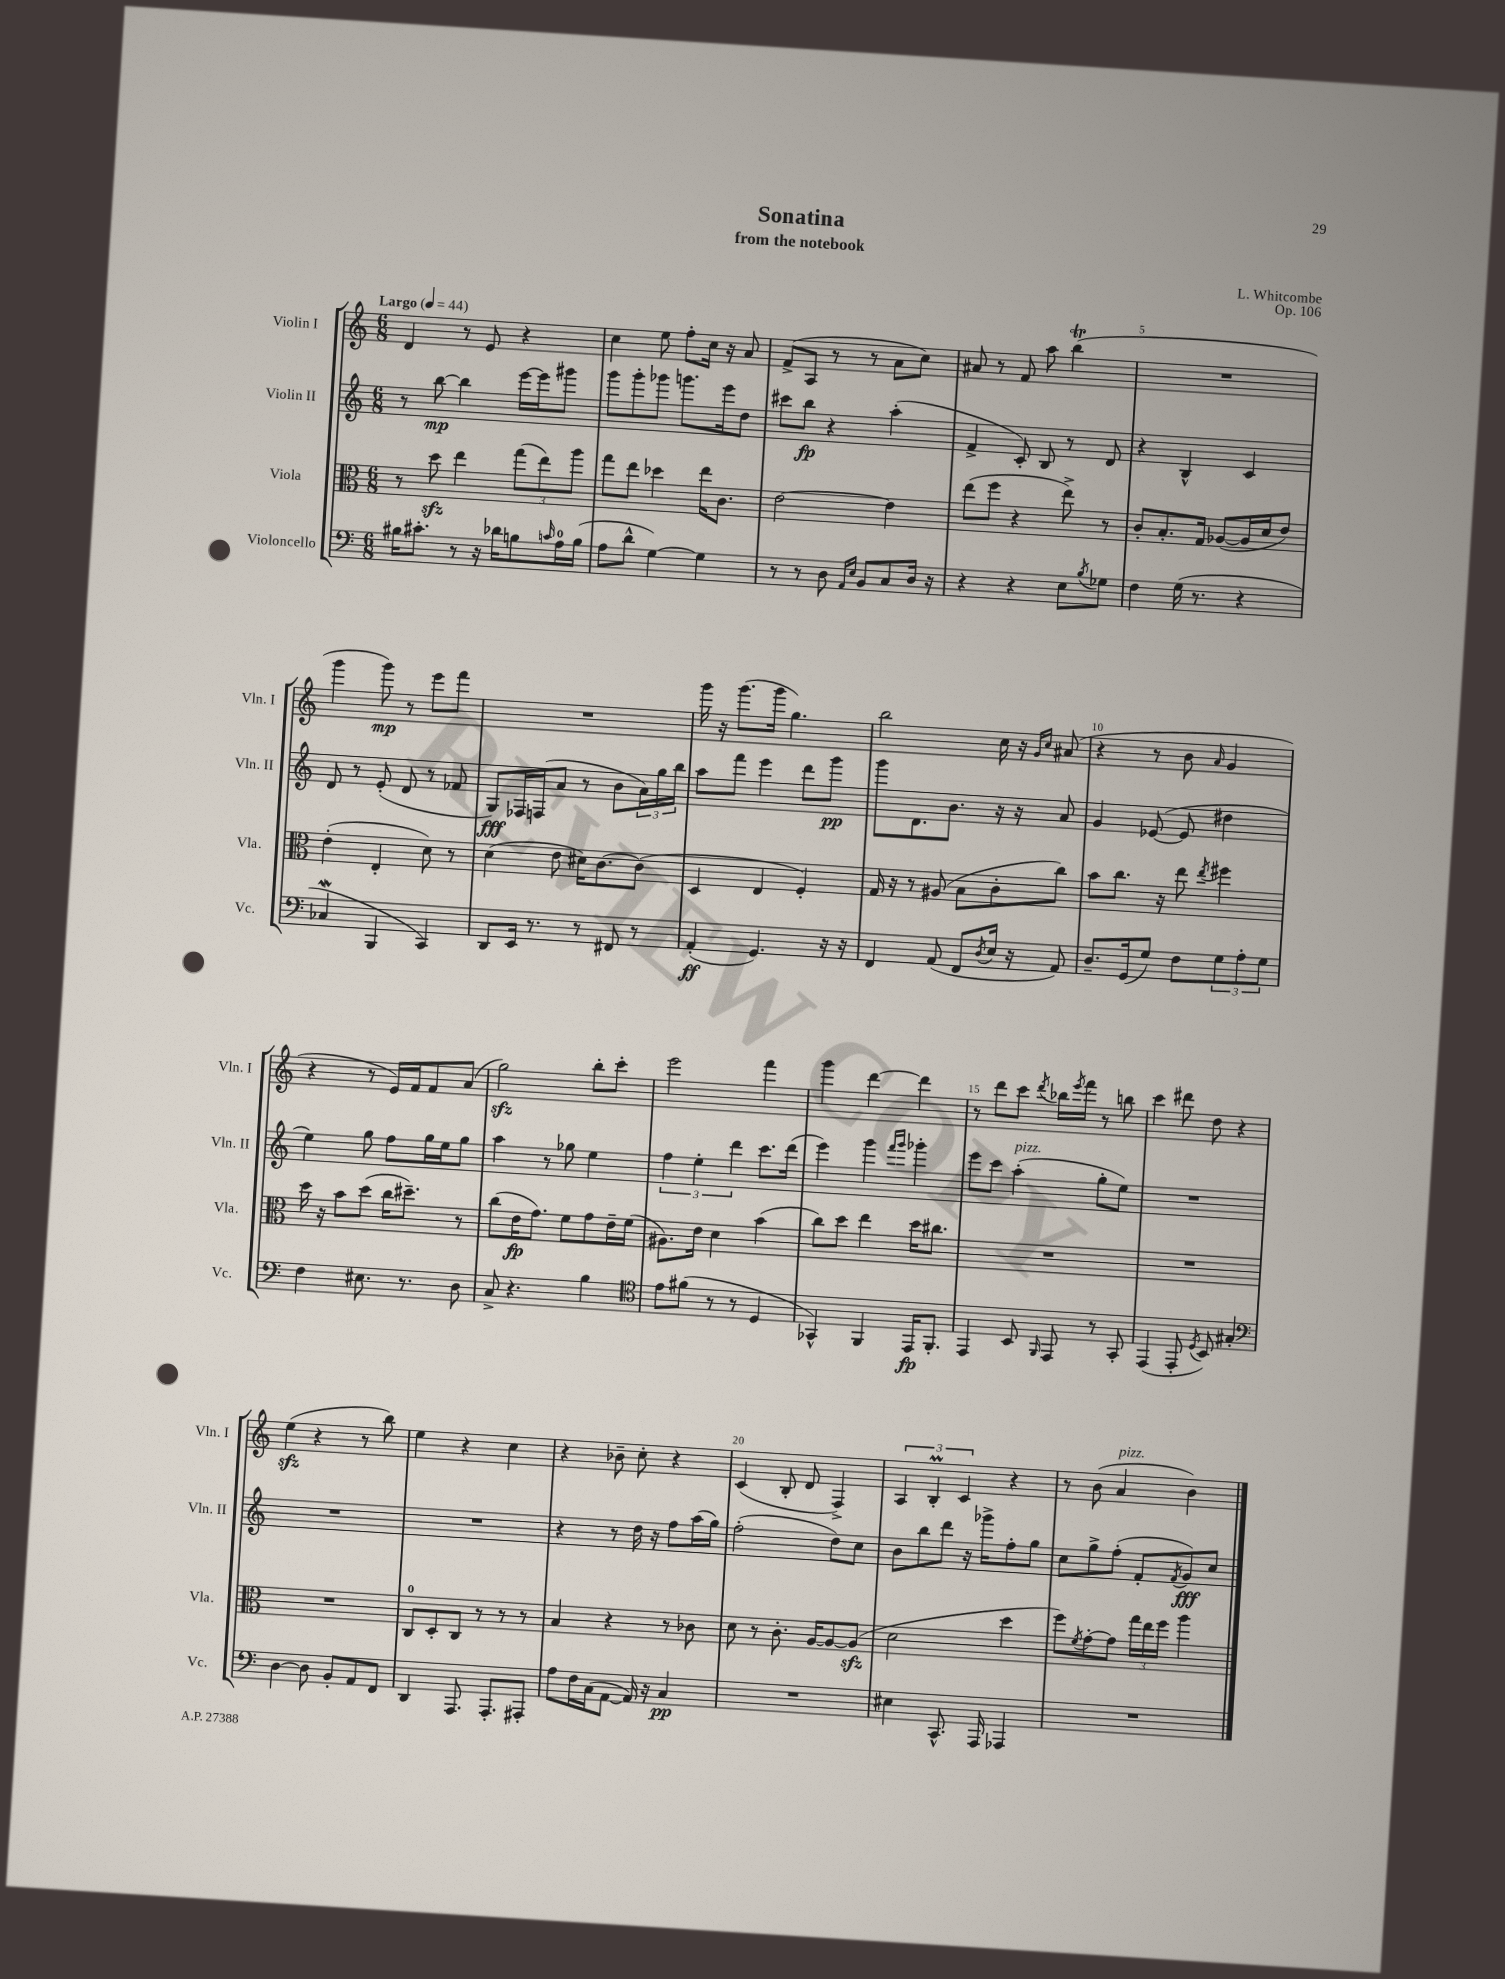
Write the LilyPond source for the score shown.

\header { title = "Sonatina" composer = "L. Whitcombe" subtitle = "from the notebook" opus = "Op. 106" }
<<
\new StaffGroup <<
\new Staff = "s0" \with { instrumentName = "Violin I" shortInstrumentName = "Vln. I" } {
    \clef treble \key c \major \numericTimeSignature \time 6/8 \tempo "Largo" 4 = 44
    d'4 r8 e'8 r4 |
    c''4 e''8 f''8-. c''16 r16 a'8 |
    f'8->( a8 r8 r8 a'8 c''8) |
    ais'8 r8 f'8 a''8 b''4\trill( |
    R2. |
    g'''4 g'''8\mp) r8 e'''8 f'''8 |
    R2. |
    g'''16 r16 g'''8.( g'''16 g''4.) |
    b''2 c''16 r16 \grace { g'16 c''16 } ais'8( |
    r4 r8 b'8 \grace { a'16 } g'4 |
    r4 r8 e'16) f'16 f'8 a'8( |
    g''2\sfz) b''8-. c'''8-. |
    e'''2 f'''4 |
    g'''4 d'''4~ d'''4 |
    r8 d'''8 c'''8 \acciaccatura { d'''8 } bes''16 \acciaccatura { e'''8 } f'''16 r8 b''8 |
    c'''4 dis'''8 d''8 r4 |
    e''4\sfz( r4 r8 b''8) |
    e''4 r4 c''4 |
    r4 bes'8-- c''8-. r4 |
    c'4( b8-. d'8 f4->) |
    \tuplet 3/2 { a4 b4-.\prall c'4 } r4 |
    r8 b'8( a'4^\markup { \italic "pizz." } b'4) \bar "|." |
}
\new Staff = "s1" \with { instrumentName = "Violin II" shortInstrumentName = "Vln. II" } {
    \clef treble \key c \major \numericTimeSignature \time 6/8
    r8 b''8~\mp b''4 e'''16~ e'''16 gis'''8 |
    g'''8 g'''8-. ges'''8 g'''8. e'''16 d''8 |
    cis'''8 b''8\fp r4 a''4-.( |
    f'4-> c'8-.) b8 r8 d'8 |
    r4 b4-^ c'4 |
    d'8 r8 e'8-.( d'8 r8 fes'8 |
    g8\fff) fes16 f16( a'8 r8 b'8 \tuplet 3/2 { a'16) g''16 b''16 } |
    a''8 f'''8 e'''4 d'''8 g'''8\pp |
    g'''8 d'8. b'8. r16 r16 a'8 |
    g'4 ees'8~( ees'8 dis''4 |
    e''4) g''8 f''8 g''16 e''16 g''8 |
    a''4 r8 ges''8 e''4 |
    \tuplet 3/2 { f''4 e''4-. d'''4 } c'''8. d'''16( |
    e'''4) g'''4 \grace { f'''16 g'''16 } ges'''4-. |
    e'''8 c'''8 a''4-.^\markup { \italic "pizz." }( g''8-. e''8) |
    R2. |
    R2. |
    R2. |
    r4 r8 d''16 r16 f''8 a''16( g''16) |
    f''2-.( d''8) c''8 |
    b'8 b''8 d'''8 r16 ges'''16-> f''8-. g''8 |
    c''8 g''8-> f''8-.( f'8-. \acciaccatura { f'8 } g'8\fff) c''8 \bar "|." |
}
\new Staff = "s2" \with { instrumentName = "Viola" shortInstrumentName = "Vla." } {
    \clef alto \key c \major \numericTimeSignature \time 6/8
    r8 d''8\sfz e''4 \tuplet 3/2 { g''8( e''8) a''8 } |
    g''8 e''8 des''4 e''16 c'8. |
    e'2~ e'4 |
    e''8( f''8 r4 e''8->) r8 |
    c'8-. b8.-. g16 aes8~( aes16 d'16 e'8) |
    e'4-.( e4-. d'8) r8 |
    d'4( e'8 dis'16) c'8.~ c'8( |
    d4 e4 f4-.) |
    g16 r16 r8 ais8( b8 c'8-. c''8) |
    b'8 c''8. r16 e''8 \acciaccatura { e''8 } fis''4 |
    d''16 r16 b'8 d''8( c''16 dis''8.--) r8 |
    c''8( e'16\fp g'8.) f'8 g'8 e'16-- f'16( |
    ais8.) e'16 d'4 b'4( |
    c''8) d''8 e''4 d''16 cis''8. |
    R2. |
    R2. |
    R2. |
    c8-0 d8-. c8 r8 r8 r8 |
    b4 r4 r8 ces'8 |
    d'8 r8 c'8.-. a16~ a8~ a8\sfz( |
    d'2 d''4 |
    f''8) \acciaccatura { f'8 } g'8~-. g'8 \tuplet 3/2 { g''16 e''16 f''16 } a''4 \bar "|." |
}
\new Staff = "s3" \with { instrumentName = "Violoncello" shortInstrumentName = "Vc." } {
    \clef bass \key c \major \numericTimeSignature \time 6/8
    bis16 cis'8.-. r8 r16 des'16 b8 \grace { c'16 } a16-0 b16( |
    a8 d'8-^ g4~) g4 |
    r8 r8 d8 \grace { a,16 e16 } b,8 c8 d16 r16 |
    r4 r4 e8 \acciaccatura { b8 } ges8 |
    f4 g16( r8. r4 |
    ces4\mordent b,,4 c,4) |
    d,8 e,16 r8. r8 fis,8 r8 |
    a,4-.\ff( g,4.) r16 r16 |
    f,4 a,8( f,8 \acciaccatura { d8 } e16 r16 a,8) |
    d8.-- g,16( g8) f8 \tuplet 3/2 { g8 a8-. g8 } |
    f4 eis8. r8. d8 |
    c8-> r4. b4 |
    \clef tenor e'8 fis'8( r8 r8 d4 |
    ges,4-^) f,4 e,16\fp f,8.-. |
    e,4 b,8 \grace { f,16 } e,8 r8 g,8-. |
    e,4( e,8-. \acciaccatura { d8 } b,8) gis4-. |
    \clef bass d4~ d8 b,8-. a,8 f,8 |
    d,4 a,,8. a,,8.-. ais,,8-. |
    a8 f16 c16( a,8~ a,16) r16 c4\pp |
    R2. |
    eis4 c,8.-^ a,,16 aes,,4 |
    R2. \bar "|." |
}
>>
>>
\layout { \context { \Score \override BarNumber.break-visibility = ##(#f #t #t) barNumberVisibility = #(every-nth-bar-number-visible 5) } }
